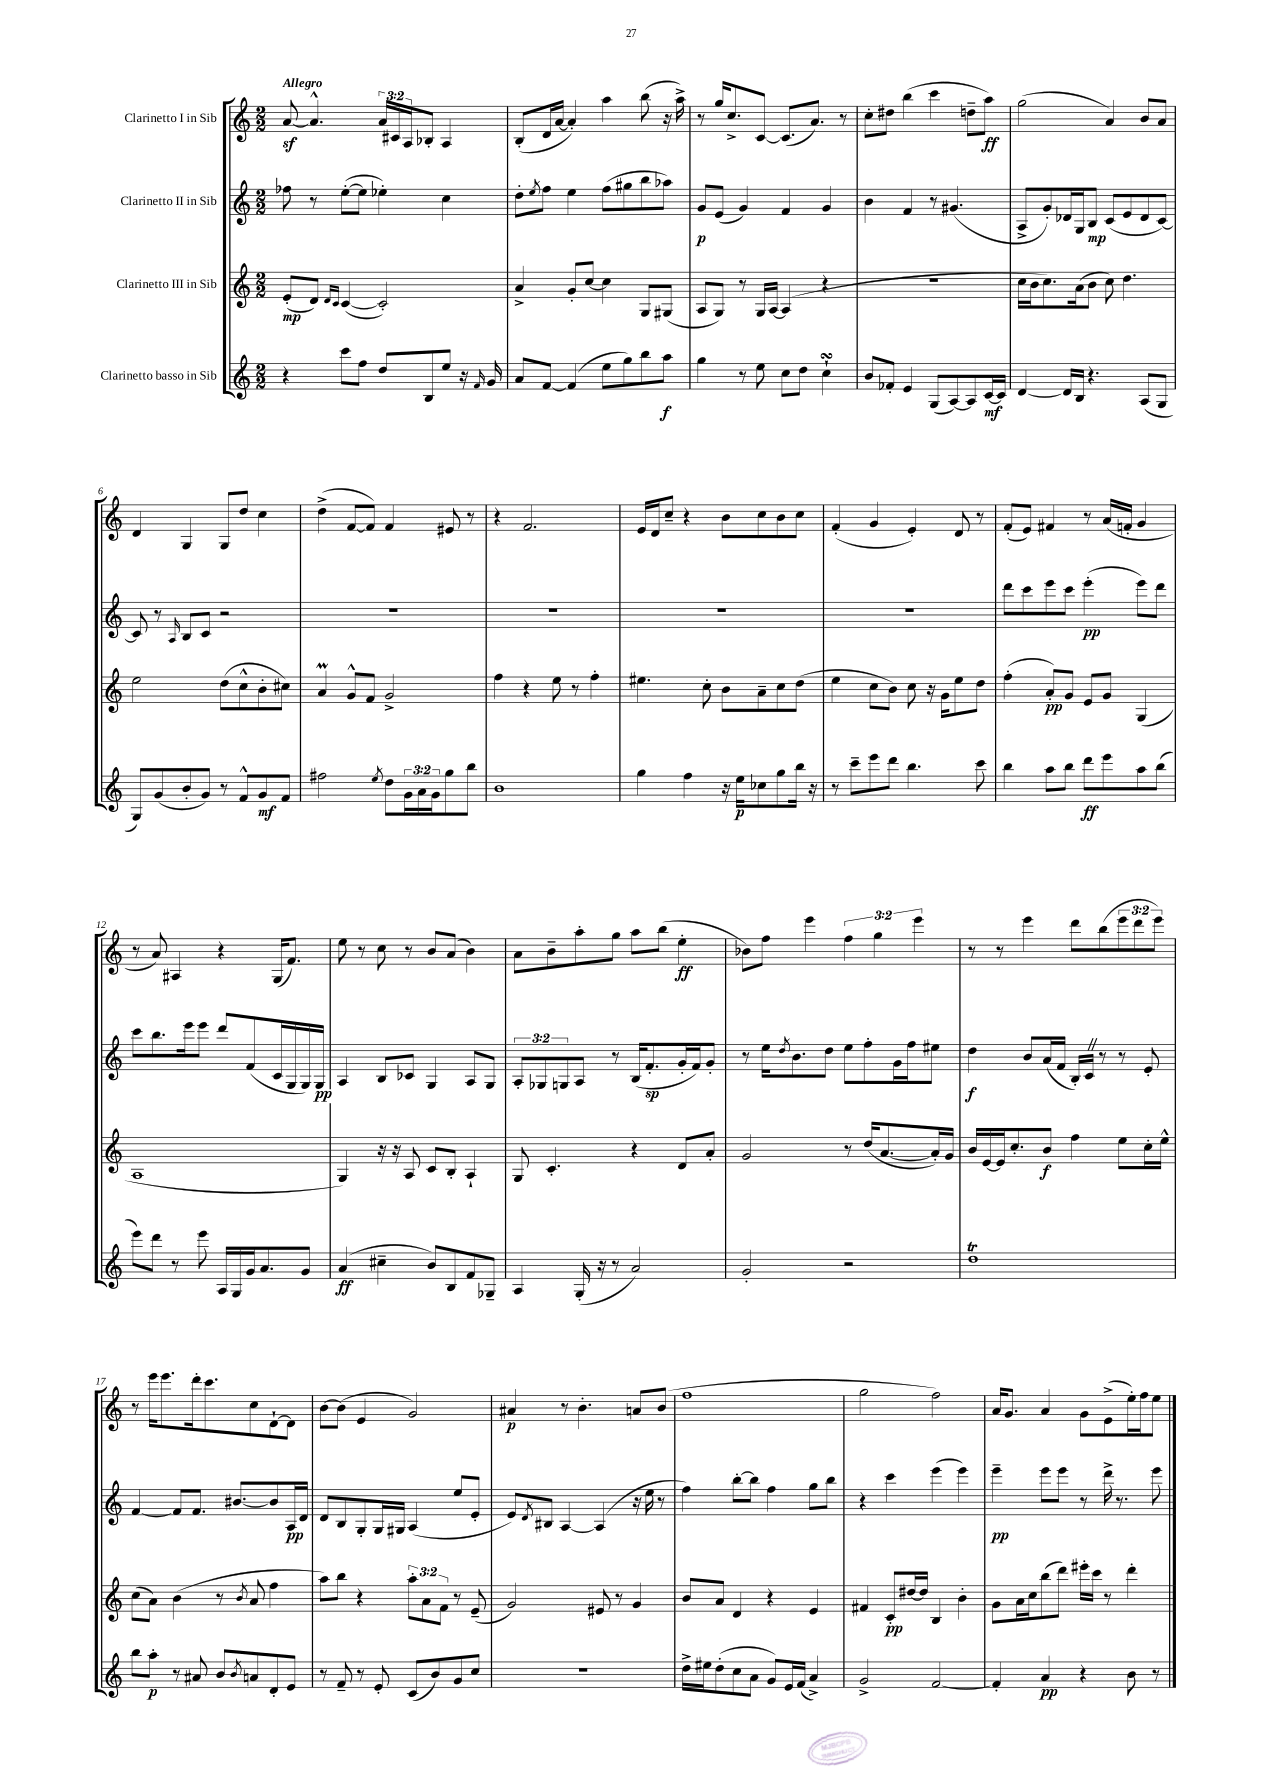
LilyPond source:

<<
\new StaffGroup <<
\new Staff = "s0" \with { instrumentName = "Clarinetto I in Sib" } {
    \clef treble \key c \major \numericTimeSignature \time 2/2 \override Staff.TupletNumber.text = #tuplet-number::calc-fraction-text \tempo "Allegro"
    a'8~\sf a'4.-^ \tuplet 3/2 { a'16 cis'16 a16 } bes8-. a4 |
    b8-.( d'16 a'16~ a'4-.) a''4 b''8( r16 a''16->) |
    r8 g''16 c''8.-> c'8~ c'8.( a'8.) r8 |
    c''8-. dis''8 b''4( c'''4 d''8-- a''8\ff) |
    g''2( a'4) b'8 a'8 |
    d'4 g4 g8 d''8 c''4 |
    d''4->( f'8~ f'8) f'4 eis'8 r8 |
    r4 f'2. |
    e'16 d'16 c''8-- r4 b'8 c''8 b'8 c''8 |
    f'4-.( g'4 e'4-.) d'8 r8 |
    f'8-.( e'8) fis'4 r8 a'16( f'16-. g'4 |
    r8 a'8) ais4 r4 g16( f'8.) |
    e''8 r8 c''8 r8 b'8 a'8( b'4) |
    a'8 b'8-- a''8-. g''8 a''8 b''8( e''4-.\ff |
    bes'8) f''8 e'''4 \tuplet 3/2 { f''4 g''4 e'''4 } |
    r8 r8 e'''4 d'''8 b''8( \tuplet 3/2 { e'''8 d'''8 e'''8) } |
    r8 e'''16 e'''8. d'''16-. c'''8. c''8 d'8~-! d'8 |
    b'8~ b'8( e'4 g'2) |
    ais'4\p r8 b'4.-. a'8 b'8( |
    f''1 |
    g''2 f''2) |
    a'16 g'8. a'4 g'8 e'8->( e''16-.) f''16 e''8 \bar "|." |
}
\new Staff = "s1" \with { instrumentName = "Clarinetto II in Sib" } {
    \clef treble \key c \major \numericTimeSignature \time 2/2 \override Staff.TupletNumber.text = #tuplet-number::calc-fraction-text
    fes''8 r8 e''8~-.( e''8 ees''4-.) c''4 |
    d''8-. \acciaccatura { e''8 } f''8 e''4 f''8( gis''8 b''8 aes''8) |
    g'8\p e'8( g'4) f'4 g'4 |
    b'4 f'4 r8 gis'4.( |
    a8-> g'8-.) des'16 g16 b8\mp c'8( e'8 des'8 c'8~) |
    c'8 r8 \grace { a16 } b8 c'8 r2 |
    R1 |
    R1 |
    R1 |
    R1 |
    d'''8 c'''8 e'''8 c'''8 e'''4-.\pp( e'''8) d'''8 |
    c'''8 b''8. e'''16 e'''8 d'''8 f'8( c'16 g16 g16) g16\pp |
    a4 b8 ces'8 g4 a8 g8 |
    \tuplet 3/2 { a8-. ges8 g8 } a8 r8 b16( f'8.-.\sp g'16-. f'16) g'8-. |
    r8 e''16 \acciaccatura { d''8 } b'8. d''8 e''8 f''8-. g'16 f''16 eis''8 |
    d''4\f b'8 a'16( f'16 b16-.) c'16 \once \override BreathingSign.text = \markup { \musicglyph "scripts.caesura.straight" } \breathe r8 r8 e'8-. |
    f'4~ f'8 f'8. bis'8.~ bis'8 a16\pp d'16 |
    d'8 b8 g8-. g16 gis16 a4( e''8 e'8-. |
    e'8) \acciaccatura { d'8 } bis8 a4~ a4( r16 e''16 r8 |
    f''4) b''8~-. b''8 f''4 g''8 b''8 |
    r4 c'''4 e'''4( e'''4) |
    e'''4--\pp e'''8 e'''8 r8 d'''16-> r8. e'''8 \bar "|." |
}
\new Staff = "s2" \with { instrumentName = "Clarinetto III in Sib" } {
    \clef treble \key c \major \numericTimeSignature \time 2/2 \override Staff.TupletNumber.text = #tuplet-number::calc-fraction-text
    e'8-.\mp( d'8) \grace { d'16 c'16 } c'4~( c'2-.) |
    a'4-> g'8-. c''8~ c''4 g8 gis8( |
    a8 g8) r8 g16 a16~ a4( r4 |
    R1 |
    c''16 b'16 c''8.) a'16( b'8 c''8) d''4. |
    e''2 d''8( c''8-^ b'8-. cis''8) |
    a'4\prall g'8-^ f'8 g'2-> |
    f''4 r4 e''8 r8 f''4-. |
    eis''4. c''8-. b'8 a'8-- c''8 d''8( |
    e''4 c''8 b'8) c''8 r16 g'16 e''8 d''8 |
    f''4-.( a'8-.\pp) g'8 e'8 g'8 g4( |
    a1 |
    g4) r16 r16 a8 c'8 b8-. a4-! |
    g8 c'4.-. r4 d'8 a'8-. |
    g'2 r8 d''16( a'8.~ a'16-.) g'16 |
    b'16 e'16~ e'16 c''8.-. b'8\f f''4 e''8 c''16-. e''16-^ |
    c''8( a'8) b'4( r8 \acciaccatura { b'8 } a'8 f''4 |
    a''8) b''8 r4 \tuplet 3/2 { a''8-. a'8 f'8 } r8 e'8--( |
    g'2) eis'8 r8 g'4 |
    b'8 a'8 d'4 r4 e'4 |
    fis'4 c'8-.\pp dis''16~ dis''16 b4 b'4-. |
    g'8 a'16 c''16 b''8( d'''8) eis'''16-. c'''16 r8 d'''4-. \bar "|." |
}
\new Staff = "s3" \with { instrumentName = "Clarinetto basso in Sib" } {
    \clef treble \key c \major \numericTimeSignature \time 2/2 \override Staff.TupletNumber.text = #tuplet-number::calc-fraction-text
    r4 c'''8 f''8 d''8 b8 e''8 r16 \grace { f'16 } g'16 |
    a'8 f'8~ f'4( e''8 g''8) b''8 a''8\f |
    g''4 r8 e''8 c''8 d''8 c''4-!\turn |
    b'8 fes'8-. e'4 g8( a8~) a8 c'16~\mf c'16 |
    d'4~ d'16 b16 r4. a8( g8 |
    g8) g'8( b'8-. g'8) r8 f'8-^ g'8\mf f'8 |
    fis''2 \acciaccatura { e''8 } d''8 \tuplet 3/2 { g'16 a'16 g'16 } g''8 b''8 |
    b'1 |
    g''4 f''4 r16 e''16\p ces''8 g''8 b''16 r16 |
    r8 c'''8-- e'''8 d'''8 b''4. c'''8 |
    b''4 a''8 b''8 d'''8\ff e'''8 a''8 b''8( |
    e'''8) d'''8 r8 e'''8 a16 g16 g'16 a'8. g'8 |
    a'4\ff( cis''4-- b'8) b8 f'8 ges8-- |
    a4 g16-.( r16 r8 a'2) |
    g'2-. r2 |
    d''1\trill |
    b''8 a''8-.\p r8 ais'8 b'8 \acciaccatura { b'8 } a'8 d'8-. e'8 |
    r8 f'8-- r8 e'8-. c'8( b'8) g'8 c''8 |
    r1 |
    d''16-> eis''16 d''8-.( c''8 a'8 g'8) e'16 f'16( a'4->) |
    g'2-> f'2~ |
    f'4-. a'4\pp r4 b'8 r8 \bar "|." |
}
>>
>>
